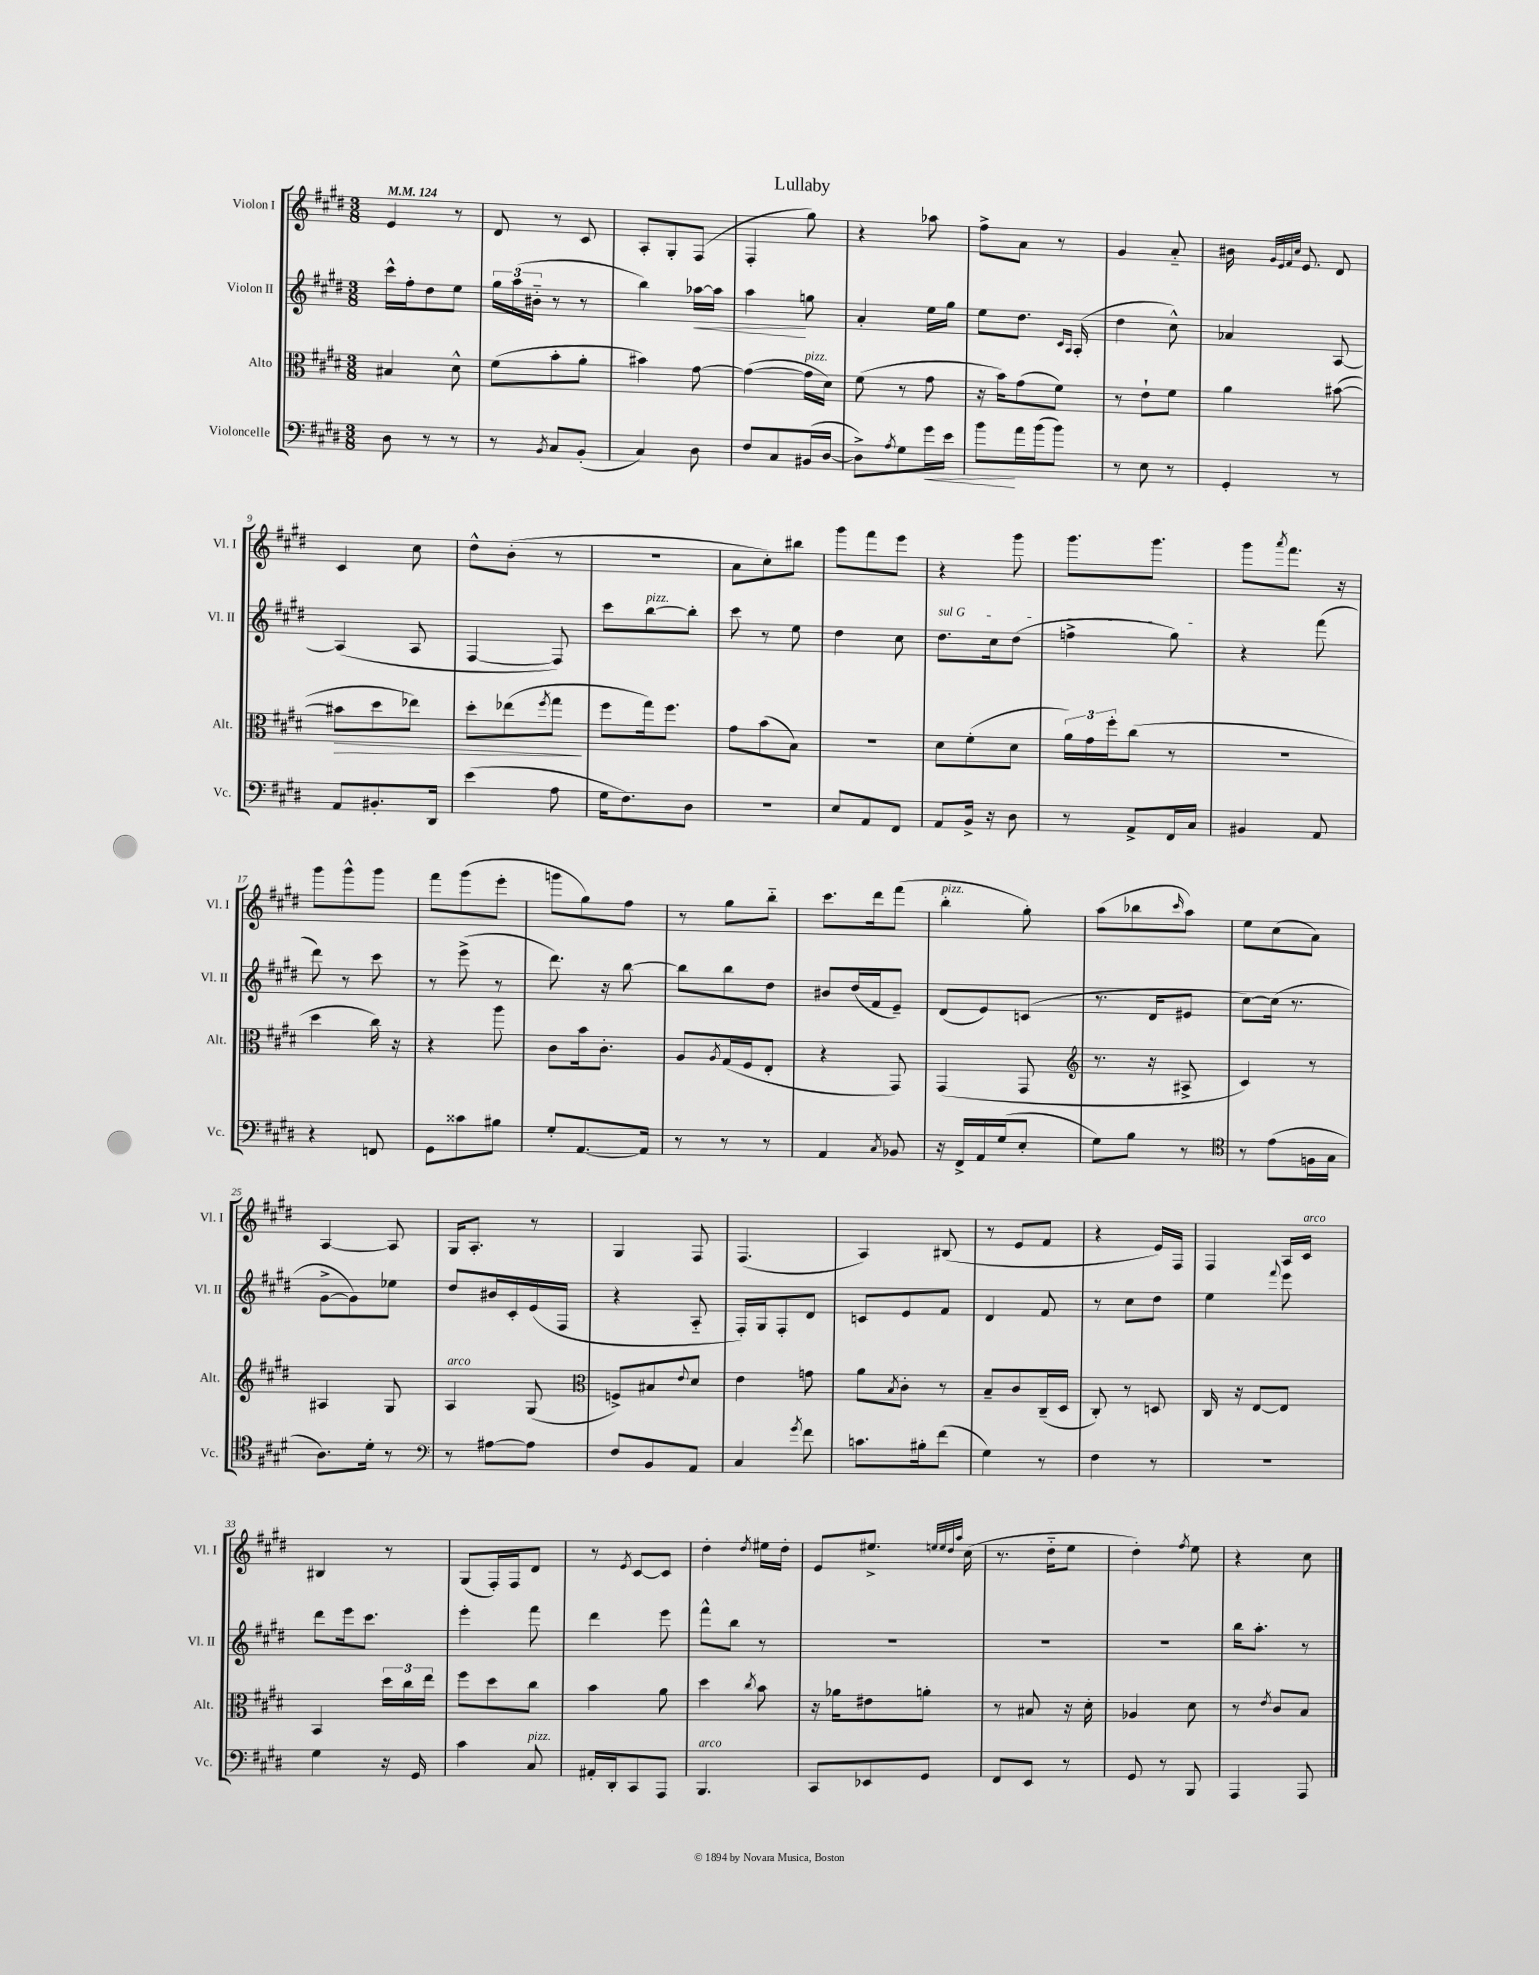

**kern	**kern	**kern	**kern
*staff4	*staff3	*staff2	*staff1
*clefF4	*clefC3	*clefG2	*clefG2
*k[f#c#g#d#]	*k[f#c#g#d#]	*k[f#c#g#d#]	*k[f#c#g#d#]
*M3/8	*M3/8	*M3/8	*M3/8
*MM124	*MM124	*MM124	*MM124
8D#\	4B#/	16ccc#^^\LL	4e/
.	.	16ff#'\J	.
8r	.	8dd#\	.
8r	8d#^^\	8ee\J	8r
=	=	=	=
8r	(8f#\L	24gg#\LL	8d#/
.	.	(24aa\	.
.	.	24b#'~\JJ	.
8qBB/	.	.	.
8C#/L	8b'\	8r	8r
(8BB'/J	8a'\J	8r	8c#/
=	=	=	=
4C#/)	4b#\)	4bb\)	8A'/L
.	.	.	8G#'/
8D#\	[8g#\	[16aa-\LL	(8F#/J
.	.	16aa-\]JJ	.
=	=	=	=
8F#/L	(4g#\_	4aa\	4F#'/
8C#/	.	.	.
(16BB#/L	16g#\]LL	8gg\	8gg#\)
[16D#/JJ	16d#\JJ)	.	.
=	=	=	=
8D#^\]L)	(8f#\	4a'/	4r
8qA/	.	.	.
8G#\	8r	.	.
16g#\L	8g#\	16ee\LL	8aa-\
16e\JJ	.	16gg#\JJ	.
=	=	=	=
8b\L	16r	8ee\L	8ff#^\L
.	16b\LK)	.	.
16a\L	(8g#\	8.dd#\J	8a\J
(16b\J	.	.	.
8b\J)	8f#\J)	.	8r
.	.	16qqc#/LL	.
.	.	16qqA/JJ	.
.	.	(16A'/	.
=	=	=	=
8r	8r	4dd#\	4g#/
8E\	8e`\L	.	.
8r	8f#\J	8cc#^^\)	8a'~/
=	=	=	=
4GG#'/	4a\	4a-/	16b#\
.	.	.	32qqg#/LLL
.	.	.	32qqe/
.	.	.	32qqf#/
.	.	.	32qqcc#/JJJ
.	.	.	8.e/
8r	([8b#\	[8A/	8d#/
=	=	=	=
8AA/L	8b#\]L	(4A/]	4c#/
8.BB#'/	8dd#\	.	.
.	8ee-\J)	8A/	8cc#\
16DD#/Jk	.	.	.
=	=	=	=
(4e\	8dd#'\L	[4F#/	8dd#^^\L
.	(8ee-\	.	(8b'\J
.	8qff#/	.	.
8A\	8gg#\J	8F#/])	8r
=	=	=	=
16G#\LK	8ff#\L	8ccc#\L	4.r
8.F#\)	.	.	.
.	16gg#\k)	[8bb\	.
.	8.ff#\J	.	.
8D#\J	.	8bb'\]J	.
=	=	=	=
4.r	8g#\L	8ccc#\	8a\L
.	(8b\	8r	8cc#'\)
.	8B\J)	8ee\	8bb#\J
=	=	=	=
8E/L	4.r	4dd#\	8ggg#\L
8AA/	.	.	8fff#\
8FF#/J	.	8cc#\	8eee\J
=	=	=	=
8AA/L	8d#\L	8.dd#\L	4r
16BB^/Jk	(8f#'\	.	.
16r	.	16cc#\k	.
8D#\	8d#\J	(8dd#\J	8ggg#\
=	=	=	=
8r	24a\LL)	4ff^\	8.ggg#\L
.	24g#\	.	.
.	24ff#'\J	.	.
8AA^/L	(8cc#\J	.	.
.	.	.	8.ggg#\J
16FF#/L	8r	8gg#\)	.
16C#/JJ	.	.	.
=	=	=	=
4BB#/	4.r	4r	8ggg#\L
.	.	.	8qaaa/
.	.	.	8.fff#\J
8AA/	.	(8fff#\	.
.	.	.	16r
=	=	=	=
4r	4dd#\	8ddd#\)	8ggg#\L
.	.	8r	8ggg#^^\
8FF/	16cc#\)	8ccc#\	8ggg#\J
.	16r	.	.
=	=	=	=
8GG#\L	4r	8r	8fff#\L
8c##\	.	(8eee^\	(8ggg#\
8B#\J	8aa\	8r	8eee'\J
=	=	=	=
8G#'/L	8c#\L	8.ddd#\)	8ggg\L
[8.AA/	16b\k	.	8gg#\)
.	8.c#'\J	16r	.
.	.	[8bb\	8ff#\J
16AA/]Jk	.	.	.
=	=	=	=
8r	8A/L	8bb\]L	8r
.	8qA/	.	.
8r	(16G#/L	8bb\	8gg#\L
.	16F#/J	.	.
8r	8E'/J	8dd#\J	8bb'~\J
=	=	=	=
4AA/	4r	8b#/L	8.ccc#\L
.	.	(16dd#/L	.
.	.	16f#/J	16ddd#\k
8qC#/	.	.	.
8BB-/	8GG#/)	8e~/J)	(8fff#\J
=	=	=	=
16r	(4GG#/	(8d#/L	4bb'\
16FF#^/LL	.	.	.
16AA/	.	8e/)	.
(16G#/J	.	.	.
8E'/J	8GG#/	(8c/J	8gg#'\)
=	=	=	=
*	*clefG2	*	*
8G#\L)	8.r	8.r	(8aa\L
8B\J	.	.	8bb-\
.	16r	16d#/LK	.
.	.	.	16qqccc#/
8r	8A#^/	8e#/J	8aa\J)
=	=	=	=
*clefC4	*	*	*
8r	4c#/)	[8cc#\L)	8ee\L
(8e\L	.	(16cc#\]Jk	(8cc#\
.	.	8.r	.
16F\L	8r	.	8a\J)
16G#\JJ	.	.	.
=	=	=	=
8.A\L)	4A#/	[8g#^\L	[4A/
.	.	8g#\])	.
16d#'\Jk	.	.	.
8r	8G#/	8ee-\J	8A/]
=	=	=	=
*clefF4	*	*	*
8r	4A/	8dd#/L	16G#/LK
.	.	.	8.A'/J
[8A#\L	.	16b#/L	.
.	.	16c#'/	.
8A#\]J	(8G#/	(16e/	8r
.	.	16F#/JJ	.
=	=	=	=
*	*clefC3	*	*
8F#/L	8F^/L)	4r	4G#/
8BB/	8B#/	.	.
.	8qqe/	.	.
8AA/J	8d#/J	8A'~/	8F#/
=	=	=	=
4C#/	4e\	16F#'/LL)	(4.F#/
.	.	16G#/J	.
.	.	8F#'/	.
8qg#/	.	.	.
8f#\	8g\	8d#/J	.
=	=	=	=
8.c\L	8a\L	8c/L	4A/)
.	8qB/	.	.
.	8c#'\J	8e/	.
16B#'\k	.	.	.
(8f#\J	8r	8f#/J	(8B#/
=	=	=	=
4G#\)	8B~/L	4d#/	8r
.	8c#/	.	8e/L
8r	(16C#~/L	8f#/	8f#/J
.	16D#/JJ	.	.
=	=	=	=
4F#\	8C#'/)	8r	4r
.	8r	8cc#\L	.
8r	8D/	8dd#\J	16e/LL)
.	.	.	16F#/JJ
=	=	=	=
4.r	16C#/	4ee\	4F#/
.	16r	.	.
.	[8E/L	.	.
.	.	8qqfff#/	.
.	8E/]J	8eee\	16A/LL
.	.	.	16c#/JJ
=	=	=	=
4G#\	4BB/	8ddd#\L	4B#/
.	.	16eee\k	.
.	.	8.ccc#\J	.
16r	24dd#\LL	.	8r
.	24cc#\	.	.
16GG#/	.	.	.
.	24ee\JJ	.	.
=	=	=	=
4c#\	8ff#\L	4eee'\	(8G#/L
.	8dd#\	.	16F#'/L)
.	.	.	16F#/J
8C#/	8cc#\J	8fff#\	8d#/J
=	=	=	=
16AA#'/LL	4b\	4ddd#\	8r
16DD#'/J	.	.	.
.	.	.	8qe/
8CC#/	.	.	[8c#/L
8AAA/J	8a\	8eee\	8c#/]J
=	=	=	=
4.BBB/	4dd#\	8fff#^^\L	4dd#'\
.	.	8bb\J	.
.	8qcc#/	.	8qdd#/
.	8b\	8r	16ee#\LL
.	.	.	16dd#'\JJ
=	=	=	=
8CC#/L	16r	4.r	8e/L
.	16a-\LK	.	.
8EE-/	8e#\	.	8.ee#^/J
8GG#/J	8a'\J	.	.
.	.	.	32qqee/LLL
.	.	.	32qqee/
.	.	.	32qqdd#/
.	.	.	32qqaa/JJJ
.	.	.	(16cc#\
=	=	=	=
8FF#/L	8r	4.r	8.r
8EE/J	8B#/	.	.
.	.	.	16dd#'~\LK
8r	16r	.	8ee\J
.	16d#'\	.	.
=	=	=	=
8GG#/	4A-/	4.r	4dd#'\)
8r	.	.	.
.	.	.	8qff#/
8BBB/	8d#\	.	8ee\
=	=	=	=
4AAA/	8r	16bb\LK	4r
.	.	8.aa'\J	.
.	8qe/	.	.
.	8c#/L	.	.
8AAA/	8B/J	8r	8cc#\
==	==	==	==
*-	*-	*-	*-
